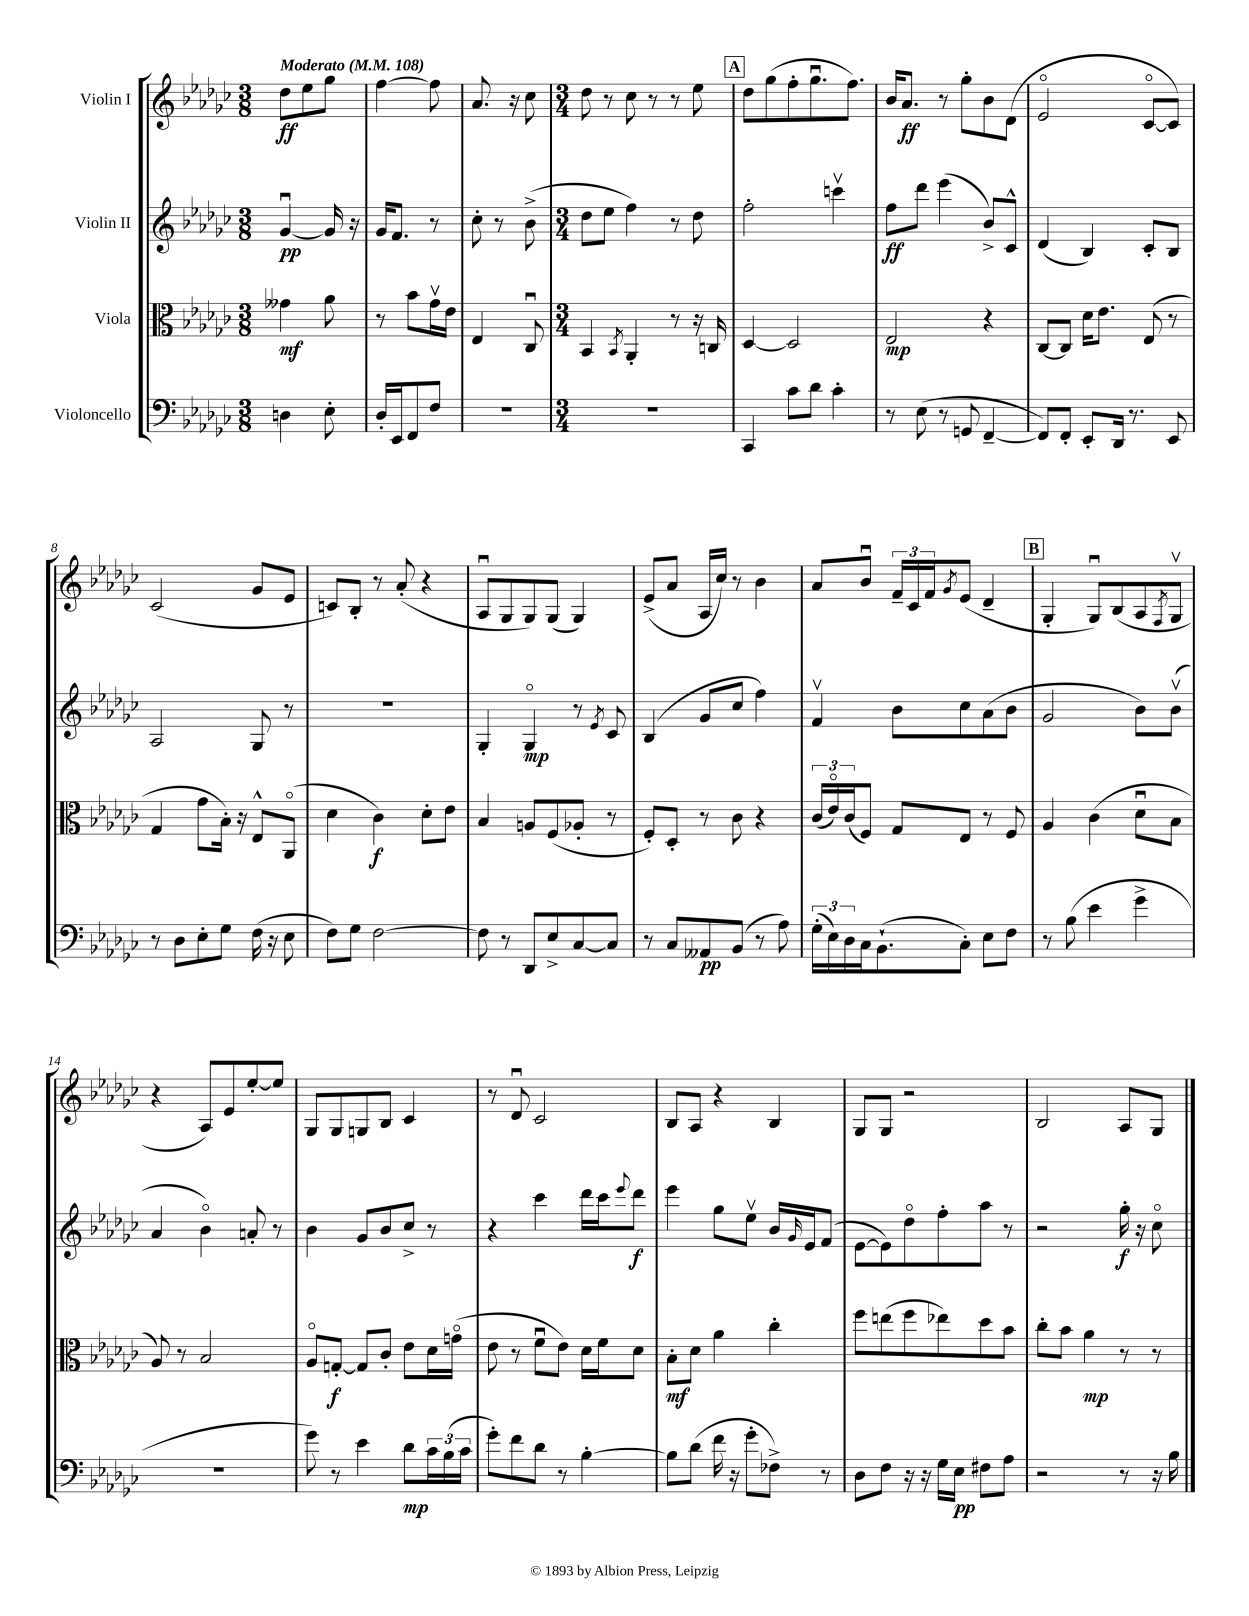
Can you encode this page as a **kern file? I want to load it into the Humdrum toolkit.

**kern	**kern	**kern	**kern
*staff4	*staff3	*staff2	*staff1
*clefF4	*clefC3	*clefG2	*clefG2
*k[b-e-a-d-g-c-]	*k[b-e-a-d-g-c-]	*k[b-e-a-d-g-c-]	*k[b-e-a-d-g-c-]
*M3/8	*M3/8	*M3/8	*M3/8
*MM108	*MM108	*MM108	*MM108
4D\	4g--\	[4g-u/	8dd-\L
.	.	.	8ee-\
8E-'\	8a-\	16g-/]	8gg-\J
.	.	16r	.
=	=	=	=
16D-'/LL	8r	16g-/LK	[4ff\
16EE-/J	.	8.f/J	.
8FF/	8b-\L	.	.
8F/J	16g-v\L	8r	8ff\]
.	16e-\JJ	.	.
=	=	=	=
4.r	4E-/	8cc-'\	8.a-/
.	.	8r	.
.	.	.	16r
.	8C-u/	(8b-^\	8cc-\
=	=	=	=
*M3/4	*M3/4	*M3/4	*M3/4
2.r	4BB-/	8dd-\L	8dd-\
.	.	8ee-\J	8r
.	8qBB-/	.	.
.	4AA-'/	4ff\)	8cc-\
.	.	.	8r
.	8r	8r	8r
.	16r	8dd-\	8ee-\
.	16C/	.	.
=	=	=	=
4CC-/	[4D-/	2ff'\	8dd-\L
.	.	.	(8gg-\
8c-\L	2D-/]	.	8ff'\
8d-\J	.	.	8.gg-u\
4c-'\	.	4cccv\	.
.	.	.	8.ff\J)
=	=	=	=
8r	2E-/	8ff\L	16b-/LK
.	.	.	8.a-/J
(8E-\	.	8ddd-\J	.
8r	.	(4eee-\	8r
8GG/	.	.	8gg-'\L
[4FF~/	4r	8b-^/L)	8b-\
.	.	8c-^^/J	(8d-\J
=	=	=	=
8FF/]L)	[8C-/L	(4d-/	2e-o/
8FF'/J	8C-/]J	.	.
8EE-'/L	16d-\LK	4B-/)	.
.	8.e-\J	.	.
16DD-/Jk	.	.	.
8.r	.	.	.
.	(8E-/	8c-'/L	[8c-o/L
8EE-/	8r	8B-/J	8c-/]J)
=	=	=	=
8r	4G-/	2A-/	(2c-/
8D-\L	.	.	.
8E-'\	8g-\L	.	.
8G-\J	16B-'\Jk)	.	.
.	16r	.	.
(16F\	8E-^^/L	8G-/	8g-/L
16r	.	.	.
8E-\	(8AA-o/J	8r	8e-/J
=	=	=	=
8F\L)	4d-\	2.r	8c/L)
8G-\J	.	.	8B-'/J
[2F\	4c-\)	.	8r
.	.	.	(8a-'/
.	8d-'\L	.	4r
.	8e-\J	.	.
=	=	=	=
8F\]	4B-/	4G-'/	8A-u/L
8r	.	.	8G-/
8DD-/L	8A/L	4G-o/	8G-/)
8E-^/	(8F/	.	(8G-/J
[8C-/	8A-'/J	8r	4G-/)
.	.	8qe-/	.
8C-/]J	8r	8c-/	.
=	=	=	=
8r	8F'/L)	(4B-/	(8e-^/L
8C-/L	8D-'/J	.	8a-/J
8AA--/	8r	8g-/L	16A-/LL
.	.	.	16cc-/JJ)
(8BB-/J	8c-\	8cc-/J	8r
8r	4r	4ff\)	4b-\
8A-\)	.	.	.
=	=	=	=
(24G-'\LL	(24c-/LL	4fv/	8a-/L
24E-\)	24e-o/)	.	.
24D-\	(24c-/J	.	.
16C-\J	8F/J)	.	8b-u/J
(8.BB-`\	.	.	.
.	8G-/L	8b-\L	24f~/LL
.	.	.	24c-/
.	.	.	24f/J
.	.	.	8qg-/
8C-'\J)	8E-/J	8cc-\	(8e-/J
8E-\L	8r	(8a-\	4d-~/
8F\J	8F/	8b-\J	.
=	=	=	=
8r	4A-/	2g-/	4G-'/
(8B-\	.	.	.
4e-\	(4c-\	.	8G-u/L)
.	.	.	(8B-/
4g-^\	8d-u\L	8b-\L)	8A-/
.	.	.	8qF/
.	8B-\J	(8b-v\J	8G-v/J
=	=	=	=
2.r	8A-/)	4a-/	4r
.	8r	.	.
.	2B-/	4b-o\)	8A-/L)
.	.	.	8e-/
.	.	8a'/	[8ee-'/
.	.	8r	8ee-/]J
=	=	=	=
8g-\)	8A-o/L	4b-\	8G-/L
8r	[8G'/J	.	8G-/
4e-\	8G/]L	8g-/L	8G/
.	8c-'/J	8b-/	8B-/J
8d-\L	8e-\L	8cc-^/J	4c-/
24c-\L	16d-\L	8r	.
(24B-\	.	.	.
.	(16go\JJ	.	.
24c-\JJ	.	.	.
=	=	=	=
8g-'\L)	8e-\	4r	8r
8f\	8r	.	8d-u/
8d-\J	8fu\L	4ccc-\	2c-/
8r	8e-\J)	.	.
[4B-'\	16d-\LL	16ddd-\LL	.
.	16f\J	16ccc-\J	.
.	.	8qqeee-/	.
.	8d-\J	8ddd-\J	.
=	=	=	=
8B-\]L	8B-'\L	4eee-\	8B-/L
(8d-\J	8d-\J	.	8A-/J
16f\	4a-\	8gg-\L	4r
16r	.	.	.
8g-'\L	.	8ee-v\J	.
8F-^\J)	4cc-'\	16b-/LL	4B-/
.	.	16qqg-/	.
.	.	16e-/J	.
8r	.	(8f/J	.
=	=	=	=
8D-\L	8ff\L	[8e-\L	8G-/L
8F\J	(8ee\	8e-\])	8G-/J
16r	8ff\	8dd-o\	2r
16r	.	.	.
16G-\LL	8ee-\)	8ff'\	.
16E-\JJ	.	.	.
8F#\L	8dd-\	8aa-\J	.
8A-\J	8b-\J	8r	.
=	=	=	=
2r	8cc-'\L	2r	2B-/
.	8b-\J	.	.
.	4a-\	.	.
8r	8r	16gg-'\	8A-/L
.	.	16r	.
16r	8r	8cc-o\	8G-/J
16B-\	.	.	.
==	==	==	==
*-	*-	*-	*-
